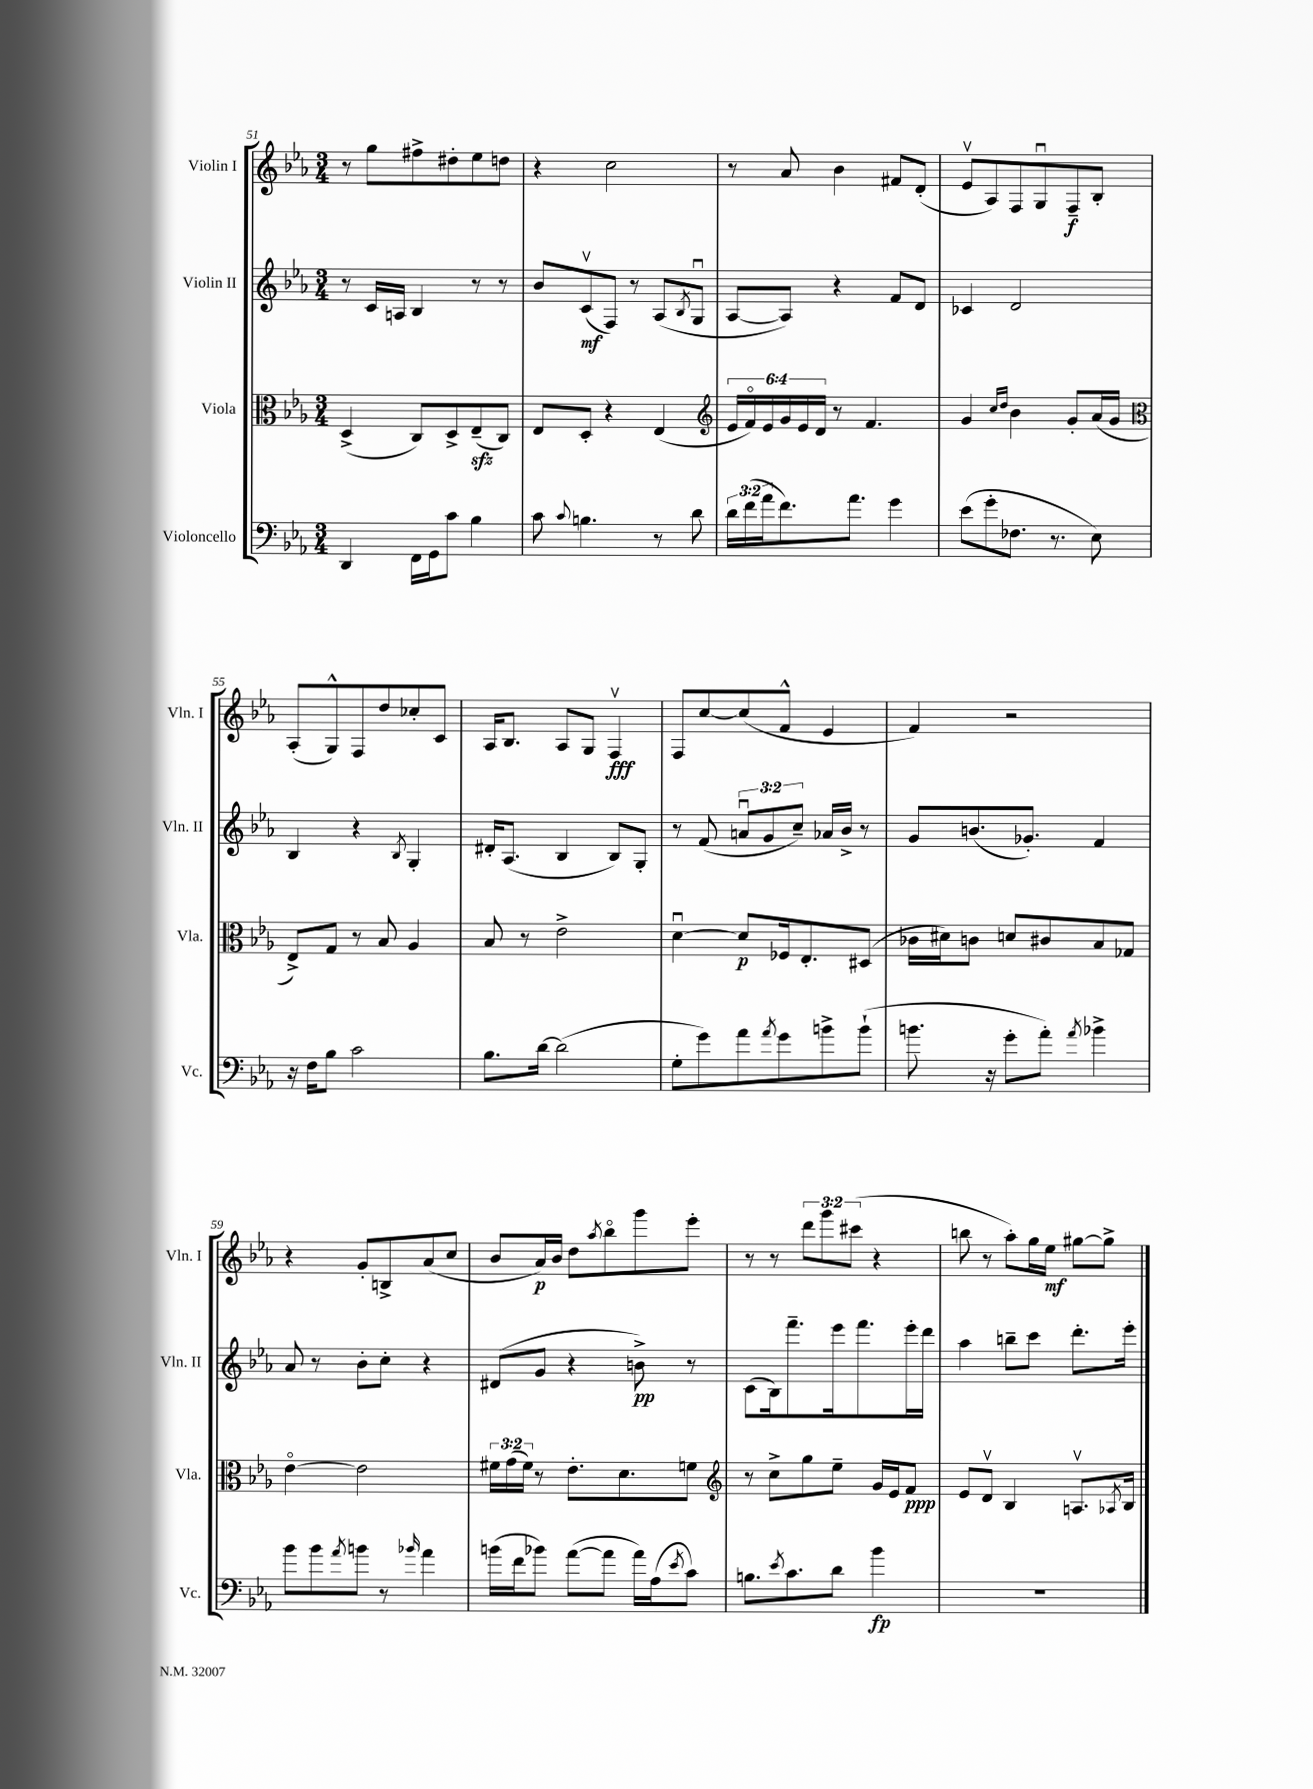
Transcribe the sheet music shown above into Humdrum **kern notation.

**kern	**kern	**kern	**kern
*staff4	*staff3	*staff2	*staff1
*clefF4	*clefC3	*clefG2	*clefG2
*k[b-e-a-]	*k[b-e-a-]	*k[b-e-a-]	*k[b-e-a-]
*M3/4	*M3/4	*M3/4	*M3/4
4DD	(4D^	8r	8r
.	.	16c	8gg
.	.	16A	.
16FF	8C)	4B-	8ff#^
16GG	.	.	.
8c	8D^	.	8dd#'
4B-	(8E-~	8r	8ee-
.	8C)	8r	8dd
=	=	=	=
8c	8E-	8b-	4r
8qqc	.	.	.
4.B	8D'	(8cv	.
.	4r	8F)	2cc
.	.	8r	.
8r	(4E-	(8A-	.
.	.	8qB-	.
8d	.	8Gu	.
=	=	=	=
*	*clefG2	*	*
24d	24e-	[8A-	8r
(24f	24fo)	.	.
24a-	24e-	.	.
8.f)	24g	8A-])	8a-
.	24e-	.	.
.	24d	.	.
.	8r	4r	4b-
8.a-	.	.	.
.	4.f	.	.
4g	.	8f	8f#
.	.	8d	(8d'
=	=	=	=
(8e-	4g	4c-	8e-v
8g'	.	.	8A-)
.	16qqcc	.	.
.	16qqdd	.	.
8.F-	4b-	2d	8F
.	.	.	8Gu
8.r	.	.	.
.	8g'	.	8F~
8E-)	(16a-	.	8B-'
.	16g	.	.
=	=	=	=
*	*clefC3	*	*
16r	8E-^)	4B-	(8A-'
16F	.	.	.
8B-	8G	.	8G^^)
2c	8r	4r	8F
.	8B-	.	8dd
.	.	8qB-	.
.	4A-	4G'	8cc-'
.	.	.	8c
=	=	=	=
8.B-	8B-	16d#'	16A-
.	.	(8.A-	8.B-
.	8r	.	.
[16d	.	.	.
(2d]	2e-^	4B-	8A-
.	.	.	8G
.	.	8B-)	4Fv
.	.	8G'	.
=	=	=	=
8G'	[4du	8r	8F
8g)	.	(8f	[8cc
8a-	8d]	12au	(8cc]
.	.	12g	.
8qa-	.	.	.
8g	16F-	.	8f^^
.	.	12cc~)	.
.	8.E-'	.	.
8b^	.	16a-	4e-
.	.	16b-^	.
(8b`	(8D#	8r	.
=	=	=	=
8.b	16c-	8g	4f)
.	16d#)	.	.
.	8c	(8.b	.
16r	.	.	.
8g'	8d	.	2r
.	.	8.g-')	.
8a-')	8c#	.	.
8qa-	.	.	.
4b-^	8B-	4f	.
.	8G-	.	.
=	=	=	=
8b-	[4e-o	8a-	4r
8b-	.	8r	.
8qa-	.	.	.
8b	2e-]	8b-'	8g'
8r	.	8cc'	8B^
16qqb-	.	.	.
4a-	.	4r	(8a-
.	.	.	8cc
=	=	=	=
(16b	24f#	(8d#	8b-
.	(24g	.	.
16f	.	.	.
.	24f#)	.	.
8b-)	8r	8g	16a-)
.	.	.	16b-
([8a-	8.e-'	4r	8dd
.	.	.	8qaa-
8a-]	.	.	8bb-o
.	8.d	.	.
16a-)	.	8b^)	8ggg
(16A-	.	.	.
8qe-	.	.	.
8c)	8f	8r	8eee-'
=	=	=	=
*	*clefG2	*	*
8.B	8r	(8c	8r
.	8cc^	16B-)	8r
8qe-	.	.	.
8.c	.	8.fff~	.
.	8gg	.	12ddd
.	.	.	12ggg
8d	8ee-~	16eee-	.
.	.	.	(12ccc#
.	.	8.fff	.
4b-	16g	.	4r
.	16e-	.	.
.	8f	16eee-'	.
.	.	16ddd	.
=	=	=	=
2.r	8e-	4aa-	8bb
.	8dv	.	8r
.	4B-	8bb~	8aa-')
.	.	8ccc	16gg
.	.	.	16ee-
.	8.Av	8.ddd'	[8gg#
.	.	.	8gg#^]
.	8qA-	.	.
.	16B-	16eee-'	.
==	==	==	==
*-	*-	*-	*-
